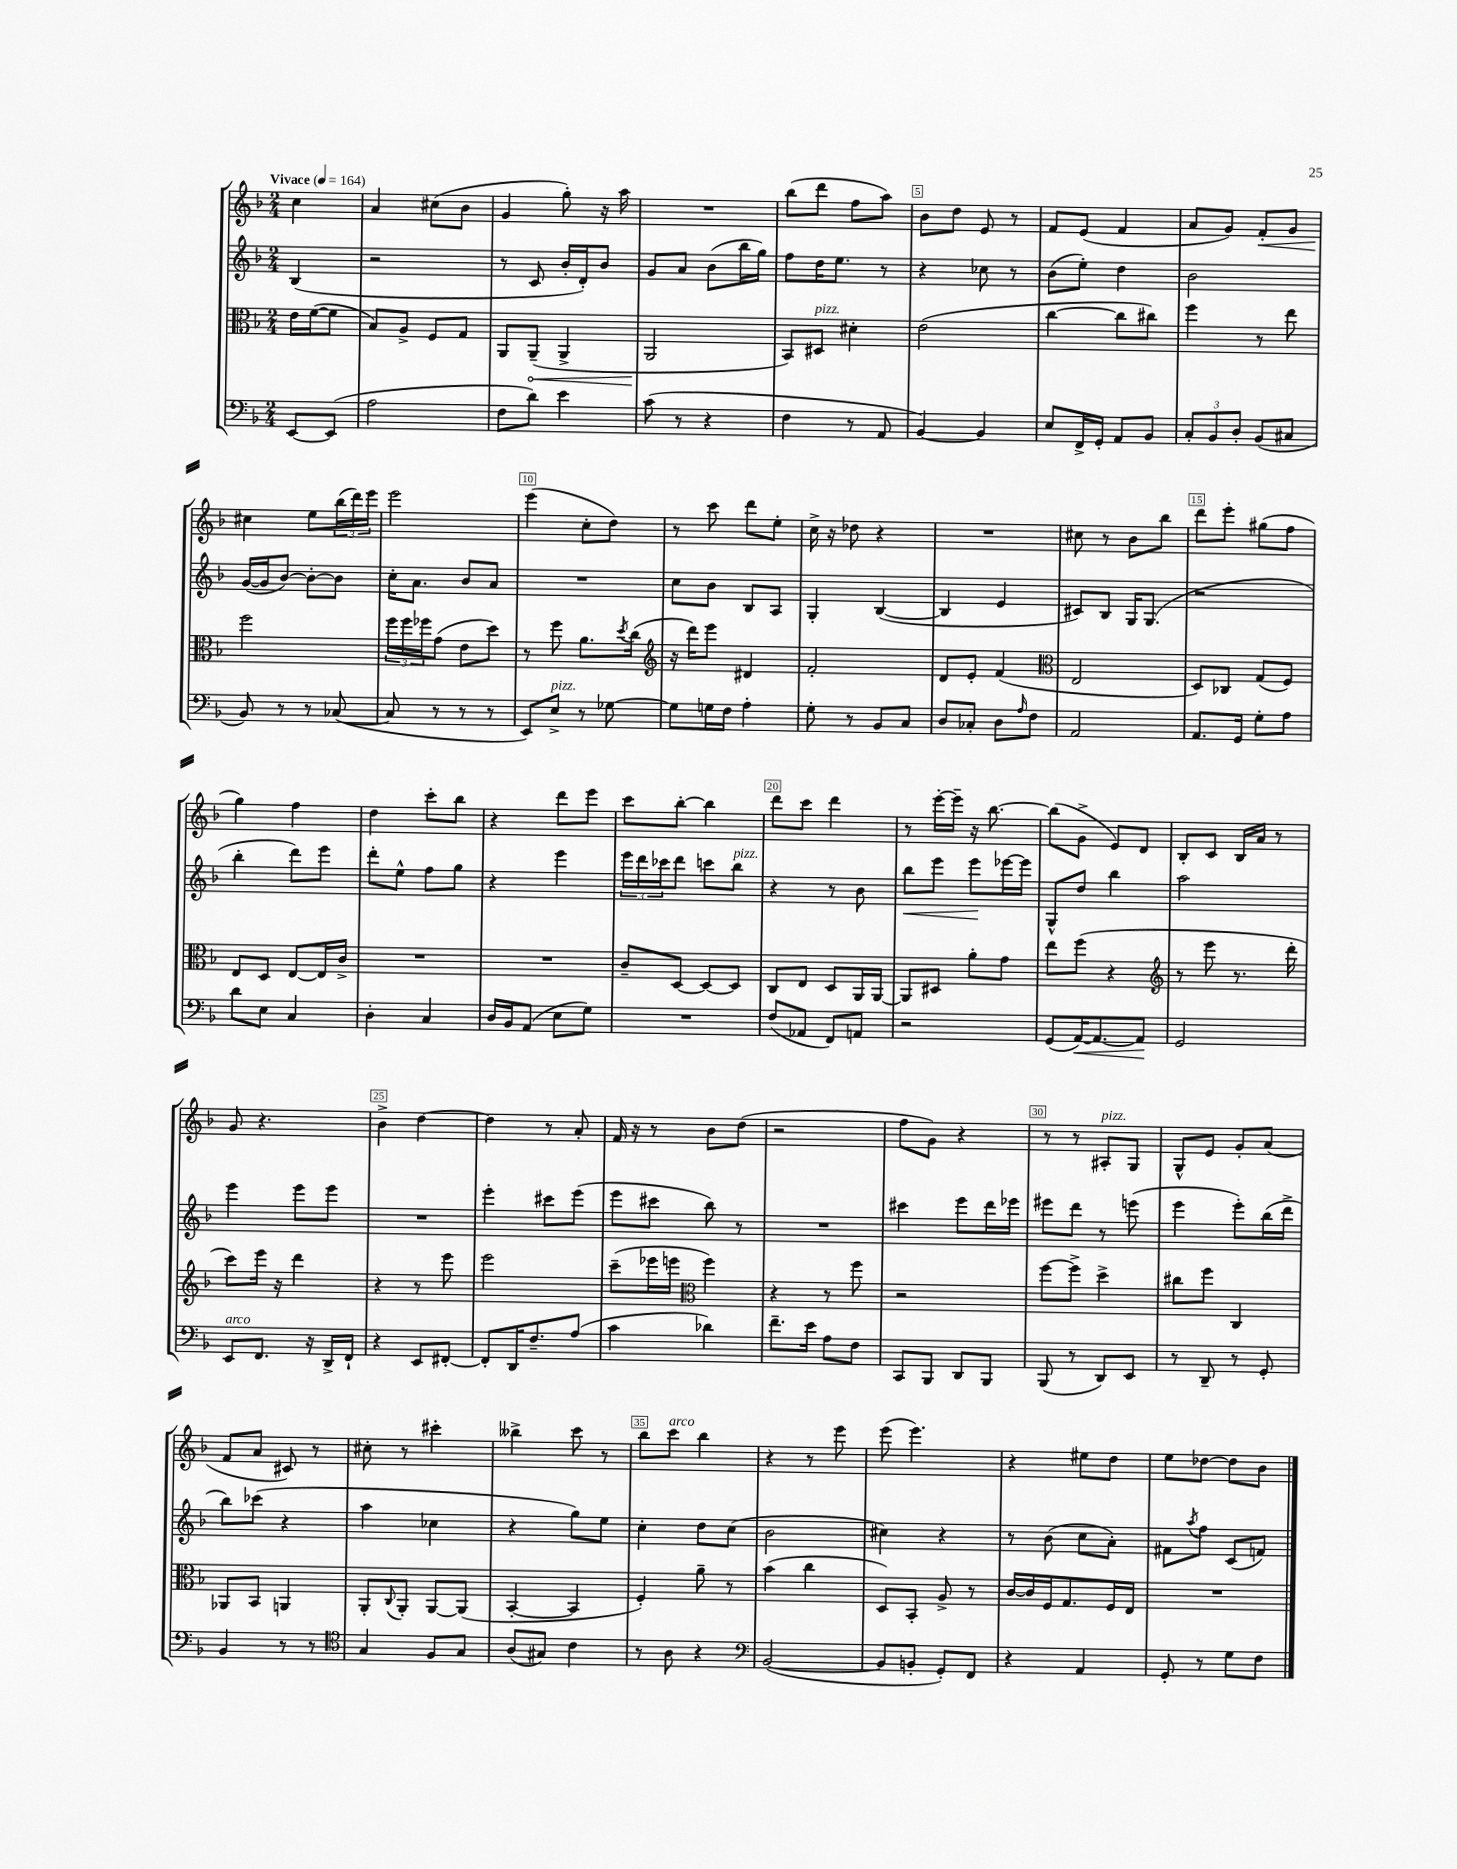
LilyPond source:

<<
\new StaffGroup <<
\new Staff = "s0" {
    \clef treble \key f \major \numericTimeSignature \time 2/4 \partial 4 \tempo "Vivace" 4 = 164
    c''4 |
    a'4 cis''8( bes'8 |
    g'4 g''8-.) r16 a''16 |
    R2 |
    bes''8( d'''8 f''8 a''8) |
    bes'8 d''8 e'8 r8 |
    f'8 e'8( f'4 |
    a'8 g'8) f'8-.\< g'8 |
    cis''4\! e''8 \tuplet 3/2 { bes''16( d'''16) e'''16 } |
    e'''2 |
    e'''4( c''8-. d''8) |
    r8 c'''8 d'''8 e''8-. |
    c''16-> r16 des''8 r4 |
    R2 |
    cis''8 r8 bes'8 bes''8 |
    d'''8 e'''8-. gis''8( f''8 |
    g''4) f''4 |
    d''4 c'''8-. bes''8 |
    r4 d'''8 e'''8 |
    c'''8 bes''8~-. bes''4 |
    d'''8 c'''8 d'''4 |
    r8 e'''16~-. e'''16-- r16 bes''8.~ |
    bes''8( g'8-> e'8) d'8 |
    bes8-. c'8 bes16 a'16 r8 |
    g'8 r4. |
    bes'4-> d''4~ |
    d''4 r8 a'8-. |
    f'16 r16 r8 bes'8 d''8( |
    r2 |
    f''8 g'8) r4 |
    r8 r8 ais8-.^\markup { \italic "pizz." } g8 |
    g8-^ e'8 g'8-. a'8( |
    f'8 a'8 cis'8) r8 |
    cis''8-. r8 cis'''4-. |
    beses''4-> c'''8 r8 |
    bes''8 c'''8^\markup { \italic "arco" } bes''4 |
    r4 r8 e'''8 |
    e'''8( e'''4.) |
    r4 eis''8 d''8 |
    e''8 des''8~ des''8 bes'8 \bar "|." |
}
\new Staff = "s1" {
    \clef treble \key f \major \numericTimeSignature \time 2/4 \partial 4
    bes4( |
    r2 |
    r8 c'8 bes'16-. d'16-.) bes'8 |
    g'8 a'8 bes'8( bes''16 g''16) |
    f''8 d''16 e''8. r8 |
    r4 ces''8 r8 |
    bes'8( e''8-.) d''4 |
    bes'2 |
    g'16~( g'16 bes'8~) bes'8~-. bes'8 |
    c''16-. a'8. bes'8 a'8 |
    R2 |
    c''8 bes'8 bes8 a8 |
    g4-. bes4~( |
    bes4 e'4 |
    cis'8) bes8 g16 g8.( |
    r2 |
    bes''4-. d'''8) e'''8 |
    d'''8-. e''8-^ f''8 g''8 |
    r4 e'''4 |
    \tuplet 3/2 { e'''16 d'''16 ces'''16 } d'''8 c'''8 bes''8^\markup { \italic "pizz." } |
    r4 r8 bes'8 |
    bes''8\< e'''8 e'''8\! ees'''16~ ees'''16 |
    g8-^ d''8 bes''4 |
    a''2 |
    e'''4 e'''8 e'''8 |
    R2 |
    e'''4-. cis'''8 e'''8( |
    e'''8 cis'''8 bes''8) r8 |
    R2 |
    cis'''4 e'''8 d'''16 ees'''16 |
    eis'''8 d'''8 r8 e'''8( |
    e'''4 e'''8-.) bes''16( d'''16-> |
    bes''8) ces'''8( r4 |
    a''4 ces''4 |
    r4 g''8) e''8 |
    c''4-. d''8 c''8( |
    bes'2 |
    cis''4) r4 |
    r8 bes'8( c''8 a'8-.) |
    fis'8 \acciaccatura { a''8 } f''8 c'8( f'8) \bar "|." |
}
\new Staff = "s2" {
    \clef alto \key f \major \numericTimeSignature \time 2/4 \partial 4
    e'16 f'16~( f'8 |
    bes8) a8-> f8 g8 |
    a,8 \once \override Hairpin.circled-tip = ##t a,8--\<( a,4-> |
    a,2\! |
    bes,8) dis8^\markup { \italic "pizz." } dis'4-. |
    e'2( |
    c''4~ c''8 cis''8) |
    f''4 r8 e''8 |
    f''2 |
    \tuplet 3/2 { f''16 f''16 fes''16 } g'8( e'8 d''8) |
    r8 f''8 a'8. \acciaccatura { d''8 } c''16( |
    \clef treble r16 d'''16) e'''8 dis'4 |
    f'2-. |
    d'8 e'8-. f'4( |
    \clef alto e2 |
    d8) ces8 g8( f8) |
    e8 d8 e8~ e16 c'16-> |
    R2 |
    R2 |
    c'8-- d8~ d8~ d8 |
    c8 e8 d8 a,16 a,16~ |
    a,8 dis8 a'8-. g'8 |
    e''8 f''8( r4 |
    \clef treble r8 e'''8 r8. d'''16-. |
    c'''8) e'''16 r16 d'''4 |
    r4 r8 e'''8 |
    e'''2 |
    c'''8--( ees'''16 e'''16 \clef alto f''4) |
    r4 r8 f''8 |
    r2 |
    f''8~ f''8-> d''4-> |
    cis''8 f''8 c4 |
    aes,8 bes,8 a,4 |
    a,8-. \appoggiatura { c8 } a,8-. a,8~ a,8( |
    bes,4~-. bes,4 |
    f4-.) a'8-- r8 |
    bes'4( c''4 |
    d8) bes,8-. a8-> r8 |
    c'16~ c'16 f16 g8. f16 e16 |
    R2 \bar "|." |
}
\new Staff = "s3" {
    \clef bass \key f \major \numericTimeSignature \time 2/4 \partial 4
    e,8~ e,8( |
    a2 |
    f8 d'8) e'4 |
    c'8( r8 r4 |
    f4 r8 a,8 |
    bes,4~) bes,4 |
    e8 f,16-> g,16-. a,8 bes,8 |
    \tuplet 3/2 { c8-. bes,8 d8-. } bes,8( cis8 |
    bes,8) r8 r8 ces8~( |
    ces8 r8 r8 r8 |
    e,8) e8->^\markup { \italic "pizz." } r8 ges8~ |
    ges8 g16 f16 a4-. |
    g8-. r8 bes,8 c8 |
    d8 ces8-. d8 \grace { a16 } f8 |
    a,2 |
    a,8. g,16 g8-. a8 |
    d'8 e8 c4 |
    d4-. c4 |
    d16 bes,16 a,8( e8 g8) |
    R2 |
    f8( aes,8 f,8) a,8 |
    r2 |
    g,8( a,16~\<) a,8.~ a,8\! |
    g,2 |
    e,8^\markup { \italic "arco" } f,8. r16 d,16-> f,16-! |
    r4 e,8 fis,8~-. |
    fis,8-. d,16 f8.-- a8( |
    c'4 des'4) |
    f'8.-- e'16 a8 f8 |
    c,8 bes,,8 d,8 bes,,8 |
    bes,,8( r8 d,8) e,8 |
    r8 d,8-- r8 g,8-. |
    bes,4 r8 r8 |
    \clef tenor g4 f8 g8 |
    a8( gis8) c'4 |
    r8 a8 r4 |
    \clef bass bes,2~( |
    bes,8 b,8-. g,8-.) f,8 |
    r4 a,4 |
    g,8-. r8 g8 f8 \bar "|." |
}
>>
>>
\layout { \context { \Score \override BarNumber.break-visibility = ##(#f #t #t) barNumberVisibility = #(every-nth-bar-number-visible 5) \override BarNumber.stencil = #(make-stencil-boxer 0.1 0.3 ly:text-interface::print) } }
